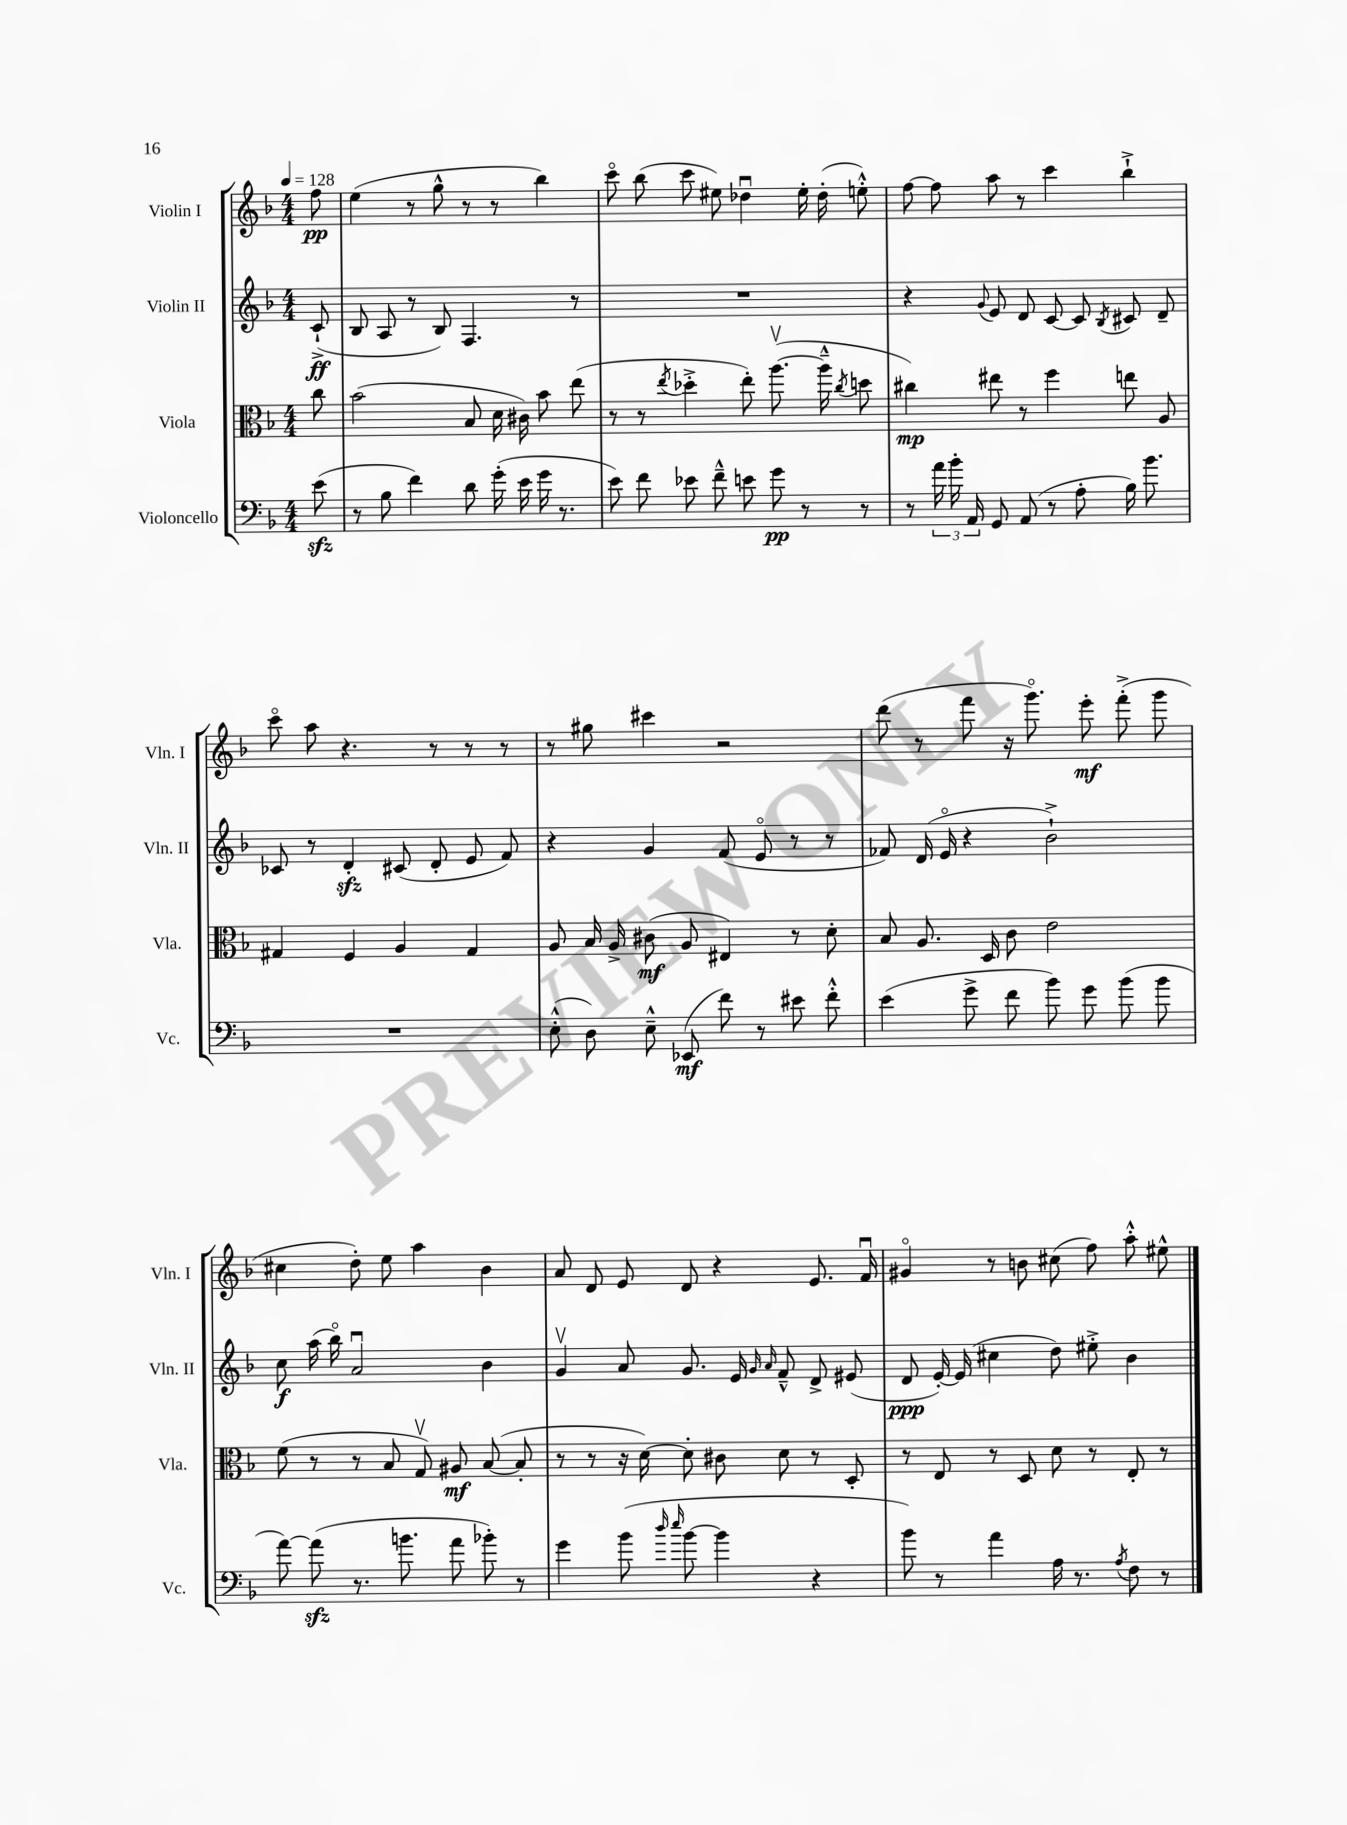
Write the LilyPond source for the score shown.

<<
\new StaffGroup <<
\new Staff = "s0" \with { instrumentName = "Violin I" shortInstrumentName = "Vln. I" } {
    \clef treble \key f \major \numericTimeSignature \time 4/4 \partial 8 \tempo 4 = 128
    \autoBeamOff f''8\pp |
    e''4( r8 g''8-^ r8 r8 bes''4) |
    c'''8\flageolet bes''8( c'''8 eis''8) des''4\downbow eis''16-. des''16-.( e''8-.-^) |
    f''8~ f''8 a''8 r8 c'''4 bes''4-!-> |
    c'''8\flageolet a''8 r4. r8 r8 r8 |
    r8 gis''8 cis'''4 r2 |
    d'''8( r8 f'''8 r16 g'''8.\flageolet) e'''8-.\mf f'''8-.->( g'''8 |
    cis''4 d''8-.) e''8 a''4 bes'4 |
    a'8 d'8 e'8 d'8 r4 e'8. f'16\downbow |
    gis'4\flageolet r8 b'8 cis''8( f''8) a''8-.-^ eis''8-^ \bar "|." |
}
\new Staff = "s1" \with { instrumentName = "Violin II" shortInstrumentName = "Vln. II" } {
    \clef treble \key f \major \numericTimeSignature \time 4/4 \partial 8
    \autoBeamOff c'8-!->\ff( |
    bes8 a8 r8 bes8) f4. r8 |
    R1 |
    r4 \appoggiatura { g'8 } e'8 d'8 c'8~ c'8 \acciaccatura { bes8 } cis'8 d'8-- |
    ces'8 r8 d'4-.\sfz cis'8( d'8-. e'8 f'8) |
    r4 g'4 f'8( e'8\flageolet r8 r8 |
    fes'8) d'16( e'16\flageolet r4 bes'2-!->) |
    c''8\f a''16( bes''16\flageolet) a'2\downbow bes'4 |
    g'4\upbow a'8 g'8. e'16 \grace { g'16 a'16 } f'8---^ d'8-> eis'8( |
    d'8\ppp e'16~-.) e'16( cis''4 d''8) eis''8-.-> bes'4 \bar "|." |
}
\new Staff = "s2" \with { instrumentName = "Viola" shortInstrumentName = "Vla." } {
    \clef alto \key f \major \numericTimeSignature \time 4/4 \partial 8
    \autoBeamOff c''8 |
    bes'2( bes8 d'16 cis'16) bes'8 e''8( |
    r8 r8 \acciaccatura { e''8 } des''4-.-> e''8-.) a''8.~\upbow( a''16---^ \acciaccatura { c''8 } d''8 |
    cis''4\mp) eis''8 r8 f''4 e''8 a8 |
    gis4 f4 a4 gis4 |
    a8 bes16 a16-> cis'8\mf( a8 eis4) r8 d'8-. |
    bes8 a8. d16 c'8 e'2 |
    f'8( r8 r8 bes8 g8\upbow) ais8\mf bes8~( bes8-. |
    r8 r8 r16 d'16~) d'8-. cis'8 d'8 r8 d8-. |
    r8 e8 r8 d8 d'8 r8 e8-. r8 \bar "|." |
}
\new Staff = "s3" \with { instrumentName = "Violoncello" shortInstrumentName = "Vc." } {
    \clef bass \key f \major \numericTimeSignature \time 4/4 \partial 8
    \autoBeamOff e'8\sfz( |
    r8 bes8 f'4) d'8 g'16-.( e'16 g'16 r8. |
    e'8) f'8 ees'8 f'8---^ e'8 g'8\pp r8 r8 |
    r8 \tuplet 3/2 { a'16 bes'16-. a,16 } g,8 a,8( r8 a8-. bes16) bes'8. |
    R1 |
    e8-.-^( d8) e8---^ ees,8\mf( f'8) r8 eis'8 f'8-.-^ |
    e'4( g'8-> f'8 bes'8) g'8 bes'8( bes'8 |
    a'8~) a'8\sfz( r8. b'8. a'8 bes'8-.) r8 |
    g'4 bes'8( \grace { d''16 e''16 } bes'8~ bes'4 r4 |
    bes'8) r8 a'4 a16 r8. \acciaccatura { a8 } f8 r8 \bar "|." |
}
>>
>>
\layout { \context { \Score \remove "Bar_number_engraver" } }
